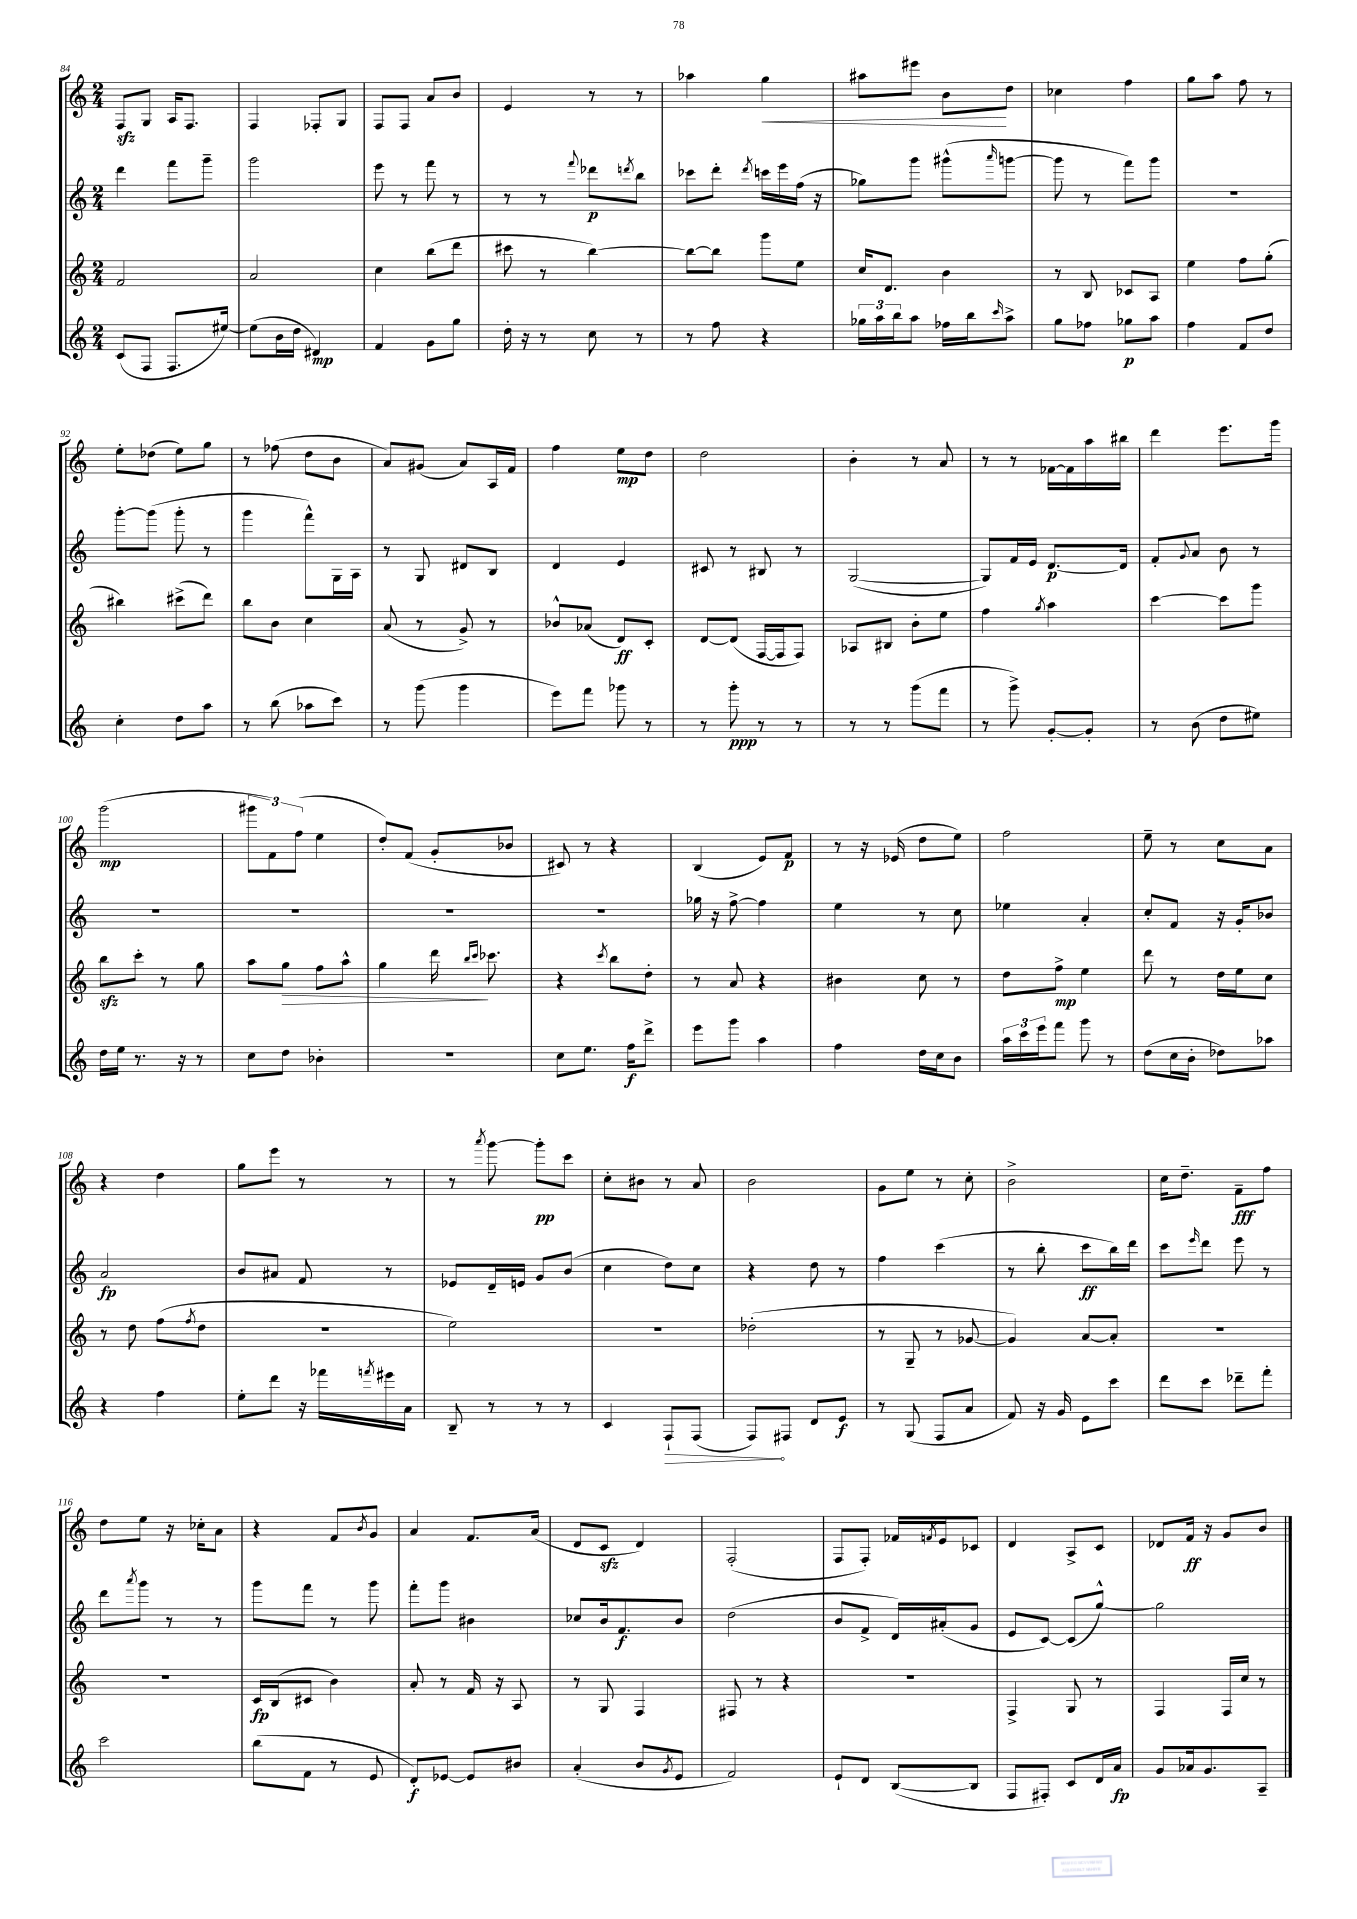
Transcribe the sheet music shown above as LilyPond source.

<<
\new StaffGroup <<
\new Staff = "s0" {
    \clef treble \key c \major \numericTimeSignature \time 2/4
    f8\sfz g8 a16 f8. |
    f4 fes8-. g8 |
    f8 f8 a'8 b'8 |
    e'4 r8 r8 |
    aes''4 g''4\< |
    ais''8 eis'''8 b'8\! d''8 |
    ces''4 f''4 |
    g''8 a''8 f''8 r8 |
    e''8-. des''8( e''8) g''8 |
    r8 fes''8( d''8 b'8 |
    a'8) gis'8( a'8) a16 f'16 |
    f''4 e''8\mp d''8 |
    d''2 |
    b'4-. r8 a'8 |
    r8 r8 fes'16~ fes'16 a''16 bis''16 |
    d'''4 e'''8. g'''16 |
    g'''2\mp( |
    \tuplet 3/2 { gis'''8 f'8) f''8( } e''4 |
    d''8-.) f'8( g'8-. bes'8 |
    cis'8) r8 r4 |
    b4( e'8) f'8\p |
    r8 r16 ees'16( d''8 e''8) |
    f''2 |
    e''8-- r8 c''8 a'8 |
    r4 d''4 |
    g''8 e'''8 r8 r8 |
    r8 \acciaccatura { a'''8 } g'''8~ g'''8-.\pp c'''8 |
    c''8-. bis'8 r8 a'8 |
    b'2 |
    g'8 e''8 r8 c''8-. |
    b'2-> |
    c''16 d''8.-- f'8--\fff f''8 |
    d''8 e''8 r16 ces''16-. a'8 |
    r4 f'8 \acciaccatura { b'8 } g'8 |
    a'4 f'8. a'16( |
    d'8 c'8\sfz d'4) |
    f2-.( |
    f8 f8-.) fes'16 \acciaccatura { f'8 } e'16 ces'8 |
    d'4 a8-> c'8 |
    des'8 f'16\ff r16 g'8 b'8 \bar "|." |
}
\new Staff = "s1" {
    \clef treble \key c \major \numericTimeSignature \time 2/4
    d'''4 f'''8 g'''8-- |
    g'''2 |
    e'''8 r8 f'''8 r8 |
    r8 r8 \appoggiatura { f'''8 } des'''8\p \acciaccatura { d'''8 } b''8 |
    ces'''8 d'''8-. \acciaccatura { d'''8 } c'''16 e'''16 f''16( r16 |
    ges''8) g'''8 gis'''8-^( \grace { a'''16 } g'''8~ |
    g'''8 r8 f'''8) g'''8 |
    R2 |
    g'''8~-. g'''8( g'''8-. r8 |
    g'''4 f'''8-^) g16 a16 |
    r8 g8 dis'8 b8 |
    d'4 e'4 |
    cis'8 r8 bis8 r8 |
    g2~( |
    g8) f'16 e'16 d'8.~\p d'16 |
    f'8-. \appoggiatura { g'8 } a'8 b'8 r8 |
    R2 |
    R2 |
    R2 |
    R2 |
    ges''16 r16 f''8~-> f''4 |
    e''4 r8 c''8 |
    ees''4 a'4-. |
    c''8-. f'8 r16 g'16-. bes'8 |
    a'2\fp |
    b'8 ais'8 f'8 r8 |
    ees'8 d'16-- e'16 g'8 b'8( |
    c''4 d''8) c''8 |
    r4 d''8 r8 |
    f''4 c'''4( |
    r8 b''8-. c'''8\ff b''16) d'''16 |
    c'''8 \grace { e'''16 } d'''8 e'''8 r8 |
    d'''8 \acciaccatura { a'''8 } g'''8 r8 r8 |
    g'''8 f'''8 r8 g'''8 |
    f'''8-. g'''8 bis'4 |
    ces''8 b'16 f'8.\f b'8 |
    d''2( |
    b'8 f'8-> d'16) ais'16-.( g'8 |
    e'8 c'8~) c'8( g''8~-^) |
    g''2 \bar "|." |
}
\new Staff = "s2" {
    \clef treble \key c \major \numericTimeSignature \time 2/4
    f'2 |
    a'2 |
    c''4 b''8( d'''8 |
    cis'''8 r8 b''4~) |
    b''8~ b''8 g'''8 e''8 |
    c''16 d'8. b'4 |
    r8 b8 ces'8 a8 |
    e''4 f''8 g''8-.( |
    bis''4) cis'''8->( d'''8) |
    b''8 b'8 c''4 |
    a'8( r8 g'8->) r8 |
    bes'8-^ aes'8( d'8\ff) c'8-. |
    d'8~ d'8( f16~ f16 f8) |
    aes8 bis8 b'8-. e''8 |
    f''4 \acciaccatura { g''8 } a''4 |
    c'''4~ c'''8 g'''8 |
    b''8\sfz c'''8-. r8 g''8 |
    a''8 g''8\> f''8 a''8-^ |
    g''4 d'''16\! \grace { b''16 c'''16 } ces'''8. |
    r4 \acciaccatura { c'''8 } b''8 d''8-. |
    r8 a'8 r4 |
    bis'4 c''8 r8 |
    d''8 f''8->\mp e''4 |
    d'''8 r8 d''16 e''16 c''8 |
    r8 d''8 f''8( \acciaccatura { f''8 } d''8 |
    r2 |
    e''2) |
    r2 |
    des''2-.( |
    r8 g8-- r8 ges'8~ |
    ges'4) a'8~ a'8-. |
    R2 |
    R2 |
    c'16\fp b16( cis'8 b'4) |
    a'8-. r8 f'16 r16 a8 |
    r8 g8 f4 |
    fis8 r8 r4 |
    r2 |
    f4-> g8 r8 |
    f4 f16 c''16 r8 \bar "|." |
}
\new Staff = "s3" {
    \clef treble \key c \major \numericTimeSignature \time 2/4
    c'8( f8 f8. eis''16~) |
    eis''8( b'16 d''16 dis'4\mp) |
    f'4 g'8 g''8 |
    d''16-. r16 r8 c''8 r8 |
    r8 f''8 r4 |
    \tuplet 3/2 { ges''16 a''16 b''16 } a''8 fes''16 b''16 \grace { c'''16 } a''8-> |
    g''8 fes''8 ges''8\p a''8 |
    f''4 f'8 d''8 |
    c''4-. d''8 a''8 |
    r8 b''8( aes''8 c'''8) |
    r8 g'''8( g'''4 |
    e'''8) f'''8 ges'''8 r8 |
    r8 g'''8-.\ppp r8 r8 |
    r8 r8 g'''8( f'''8 |
    r8 g'''8->) g'8~-. g'8-. |
    r8 b'8( d''8 eis''8) |
    d''16 e''16 r8. r16 r8 |
    c''8 d''8 bes'4-. |
    r2 |
    c''8 e''8. f''16\f d'''8-> |
    e'''8 g'''8 a''4 |
    f''4 d''16 c''16 b'8 |
    \tuplet 3/2 { a''16 c'''16 e'''16 } f'''8 g'''8 r8 |
    d''8( c''16 b'16-. des''8) aes''8 |
    r4 f''4 |
    e''8-. d'''8 r16 fes'''16 \acciaccatura { f'''8 } eis'''16 a'16 |
    b8-- r8 r8 r8 |
    c'4 \once \override Hairpin.circled-tip = ##t f8-!\> f8( |
    f8\!) fis8 d'8 e'8\f |
    r8 g8( f8 a'8 |
    f'8) r16 g'16 e'8 c'''8 |
    d'''8 c'''8 des'''8-- f'''8-. |
    c'''2 |
    b''8( f'8 r8 e'8 |
    d'8-.\f) ees'8~ ees'8 bis'8 |
    a'4-.( b'8 \acciaccatura { g'8 } e'8 |
    f'2) |
    e'8-! d'8 b8~( b8 |
    f8 fis8-.) c'8 d'16 a'16\fp |
    g'8 aes'16 g'8. a8-- \bar "|." |
}
>>
>>
\layout { \context { \Score currentBarNumber = #84 } }
